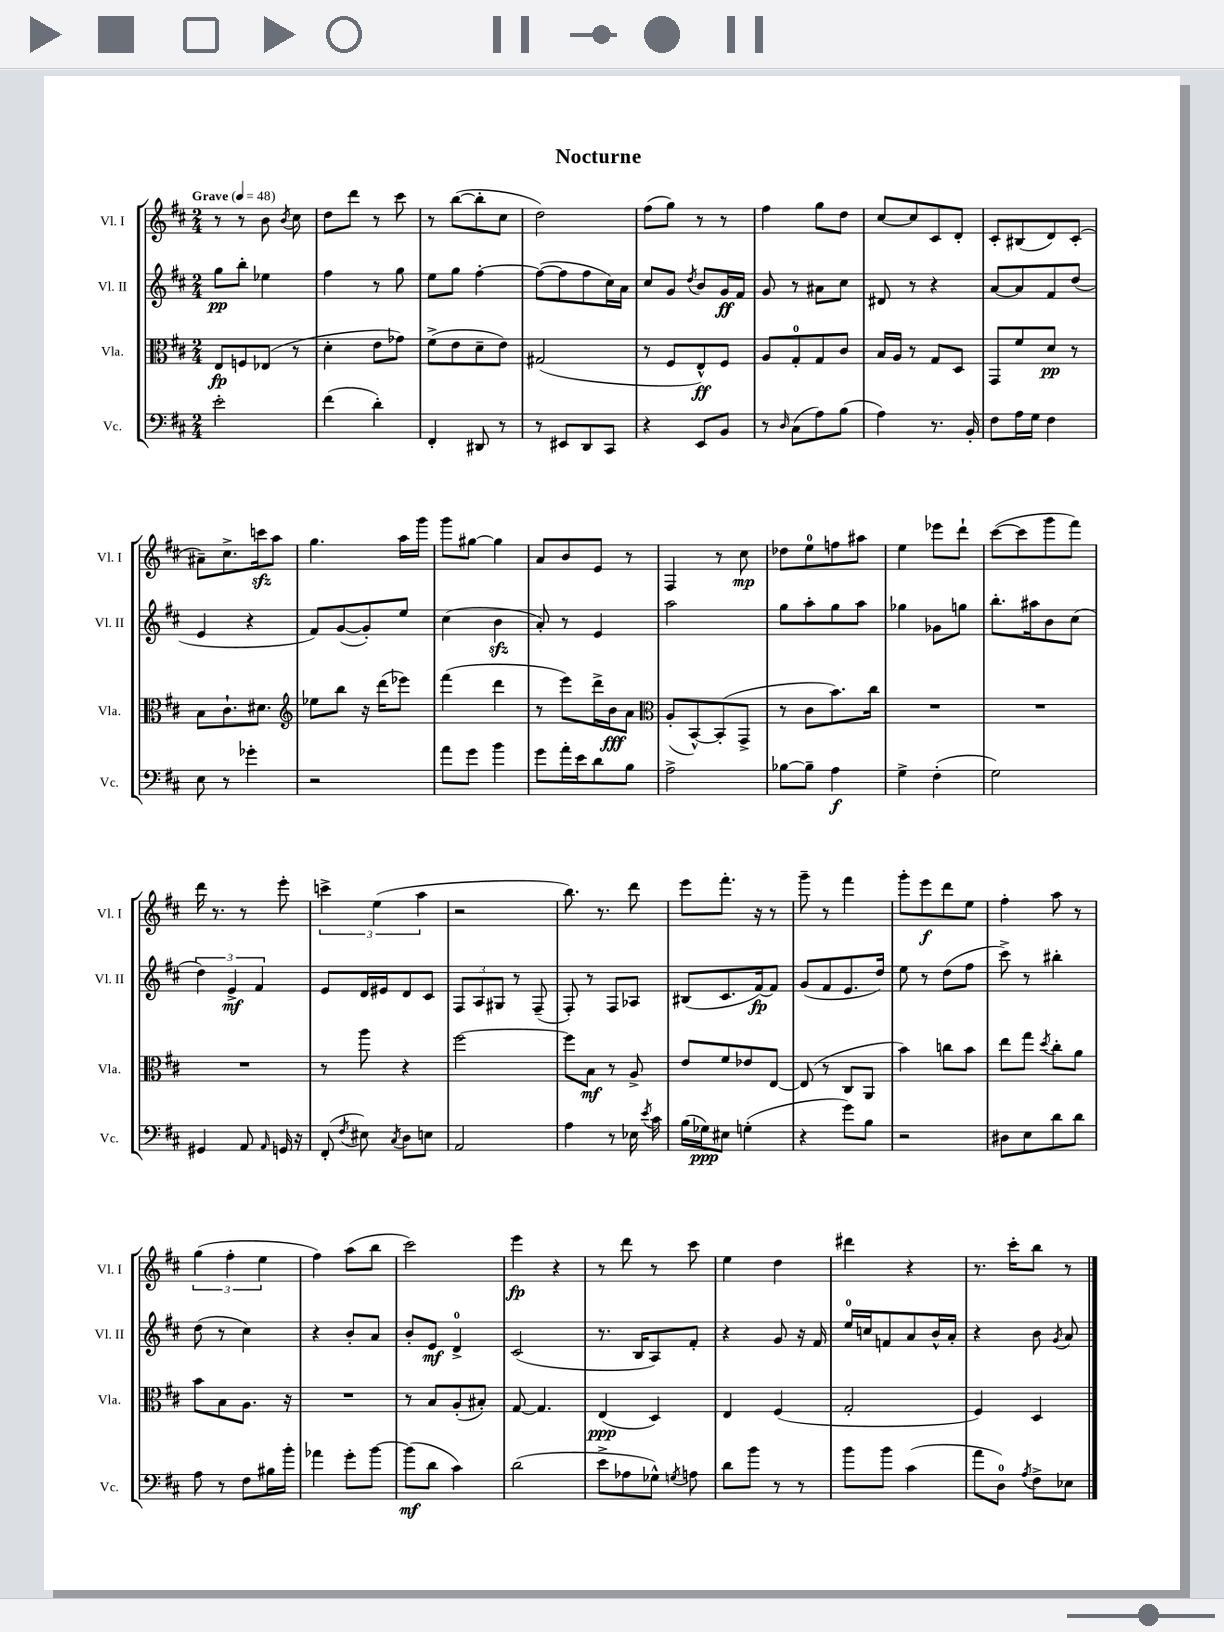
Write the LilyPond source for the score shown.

\header { title = "Nocturne" }
<<
\new StaffGroup <<
\new Staff = "s0" \with { instrumentName = "Vl. I" shortInstrumentName = "Vl. I" } {
    \clef treble \key d \major \numericTimeSignature \time 2/4 \tempo "Grave" 4 = 48
    \autoBeamOff r8 r8 b'8 \acciaccatura { b'8 } cis''8 |
    d''8[ d'''8] r8 cis'''8 |
    r8 b''8[~( b''8-. cis''8] |
    d''2) |
    fis''8[( g''8]) r8 r8 |
    fis''4 g''8[ d''8] |
    cis''8[~ cis''8 cis'8 d'8]-. |
    cis'8[-. bis8( d'8) cis'8]-.( |
    ais'8[--) cis''8.-> c'''16\sfz a''8] |
    g''4. a''16[ g'''16] |
    g'''8[ gis''8]~ gis''4 |
    a'8[ b'8 e'8] r8 |
    fis4 r8 cis''8\mp |
    des''8[ e''8-0 f''8 ais''8] |
    e''4 ees'''8[ d'''8]-! |
    cis'''8[~( cis'''8 g'''8 fis'''8]) |
    d'''16 r8. r8 e'''8-. |
    \tuplet 3/2 { c'''4-> e''4( a''4 } |
    r2 |
    b''8.) r8. d'''8 |
    e'''8[ fis'''8.]-. r16 r8 |
    g'''8-- r8 fis'''4 |
    g'''8[-. e'''8\f d'''8 e''8] |
    fis''4-. a''8 r8 |
    \tuplet 3/2 { g''4( fis''4-. e''4 } |
    fis''4) a''8[( b''8] |
    cis'''2) |
    e'''4\fp r4 |
    r8 d'''8 r8 cis'''8 |
    e''4 d''4 |
    dis'''4 r4 |
    r8. cis'''16[-. b''8] r8 \bar "|." |
}
\new Staff = "s1" \with { instrumentName = "Vl. II" shortInstrumentName = "Vl. II" } {
    \clef treble \key d \major \numericTimeSignature \time 2/4
    \autoBeamOff g''8[\pp b''8]-. ees''4 |
    fis''4 r8 g''8 |
    e''8[ g''8] fis''4~-. |
    fis''8[~( fis''8 fis''8 cis''16) a'16] |
    cis''8[ g'8] \acciaccatura { d''8 } b'8[ g'16\ff fis'16] |
    g'8 r8 ais'8[ cis''8] |
    dis'8 r8 r4 |
    a'8[~ a'8 fis'8 d''8]( |
    e'4 r4 |
    fis'8[) g'8~( g'8-.) e''8] |
    cis''4( b'4\sfz |
    a'8-.) r8 e'4 |
    a''2 |
    g''8[ a''8-. g''8 a''8] |
    ges''4 ges'8[ g''8] |
    b''8.[-. ais''16 b'8 cis''8]( |
    \tuplet 3/2 { d''4) e'4->\mf fis'4 } |
    e'8[ d'16 eis'16 d'8 cis'8] |
    \tuplet 3/2 { fis8[ a8 gis8] } r8 fis8--( |
    fis8-.) r8 fis8[ aes8] |
    bis8[( cis'8. fis'16~\fp) fis'8] |
    g'8[( fis'8 e'8. d''16]) |
    e''8 r8 d''8[( fis''8] |
    cis'''8->) r8 bis''4-. |
    d''8( r8 cis''4) |
    r4 b'8[-. a'8] |
    b'8[-. e'8]\mf d'4-0-> |
    cis'2( |
    r8. b16[ a8) fis'8]-. |
    r4 g'8 r16 fis'16 |
    e''16[-0 c''16 f'8 a'8 b'16-^ a'16]-. |
    r4 b'8 \acciaccatura { g'8 } a'8 \bar "|." |
}
\new Staff = "s2" \with { instrumentName = "Vla." shortInstrumentName = "Vla." } {
    \clef alto \key d \major \numericTimeSignature \time 2/4
    \autoBeamOff e8[\fp f8 ees8]( r8 |
    d'4-. e'8[ ges'8]) |
    fis'8[->( e'8 d'8-- e'8]) |
    gis2( |
    r8 fis8[ e8-^\ff) fis8] |
    a8[ g8-0-. g8 cis'8] |
    b16[ a16] r8 g8[ d8] |
    g,8[ fis'8 d'8]\pp r8 |
    b8[ cis'8.-! dis'8.] |
    \clef treble ees''8[ b''8] r16 d'''16[( ees'''8]) |
    fis'''4( d'''4 |
    r8 e'''8[) d'''16-> b'16\fff a'8] |
    \clef alto a8[-.( b,8~-^) b,8-.( g,8]-> |
    r8 cis'8[ b'8.) cis''16] |
    R2 |
    R2 |
    R2 |
    r8 a''8 r4 |
    fis''2~ |
    fis''8[ b8]\mf r8 a8-> |
    e'8[ fis'8 ees'8 e8]~ |
    e8( r8 cis8[ a,8] |
    b'4) c''8[ b'8] |
    e''8[ g''8] \acciaccatura { d''8 } cis''8[-. a'8] |
    b'8[ b8 a8.] r16 |
    R2 |
    r8 b8[ a8-.( bis8]-.) |
    g8~ g4. |
    e4\ppp( d4) |
    e4 fis4( |
    g2-. |
    fis4) d4 \bar "|." |
}
\new Staff = "s3" \with { instrumentName = "Vc." shortInstrumentName = "Vc." } {
    \clef bass \key d \major \numericTimeSignature \time 2/4
    \autoBeamOff e'2-. |
    fis'4( d'4-.) |
    fis,4-. dis,8 r8 |
    r8 eis,8[ d,8 cis,8] |
    r4 e,8[ b,8] |
    r8 \grace { d16 } cis8[( a8) b8]( |
    a4) r8. b,16-. |
    fis8[ a16 g16] fis4 |
    e8 r8 ges'4-. |
    r2 |
    a'8[ g'8] b'4 |
    g'8[ a'16-. e'16 d'8 b8] |
    a2-> |
    bes8[~ bes8]-- a4\f |
    g4-> fis4-.( |
    g2) |
    gis,4 a,8 \grace { a,16 } g,16 r16 |
    fis,8-.( \acciaccatura { fis8 } eis8) \acciaccatura { cis8 } d8[ e8] |
    a,2 |
    a4 r8 ees16 \acciaccatura { e'8 } cis'16 |
    b16[( ges16\ppp) eis8] g4-.( |
    r4 g'8[) b8] |
    r2 |
    dis8[ e8 d'8 d'8] |
    a8 r8 fis8[ bis16 b'16]-. |
    aes'4 g'8[-. b'8]~ |
    b'8[\mf( d'8] cis'4) |
    d'2( |
    e'8[-> aes8 ges8]-^) \acciaccatura { g8 } a8 |
    d'8[ b'8] r8 r8 |
    b'8[ b'8] cis'4( |
    a'8[ d8]-0) \acciaccatura { a8 } fis8[-> ees8] \bar "|." |
}
>>
>>
\layout { \context { \Score \remove "Bar_number_engraver" } }
